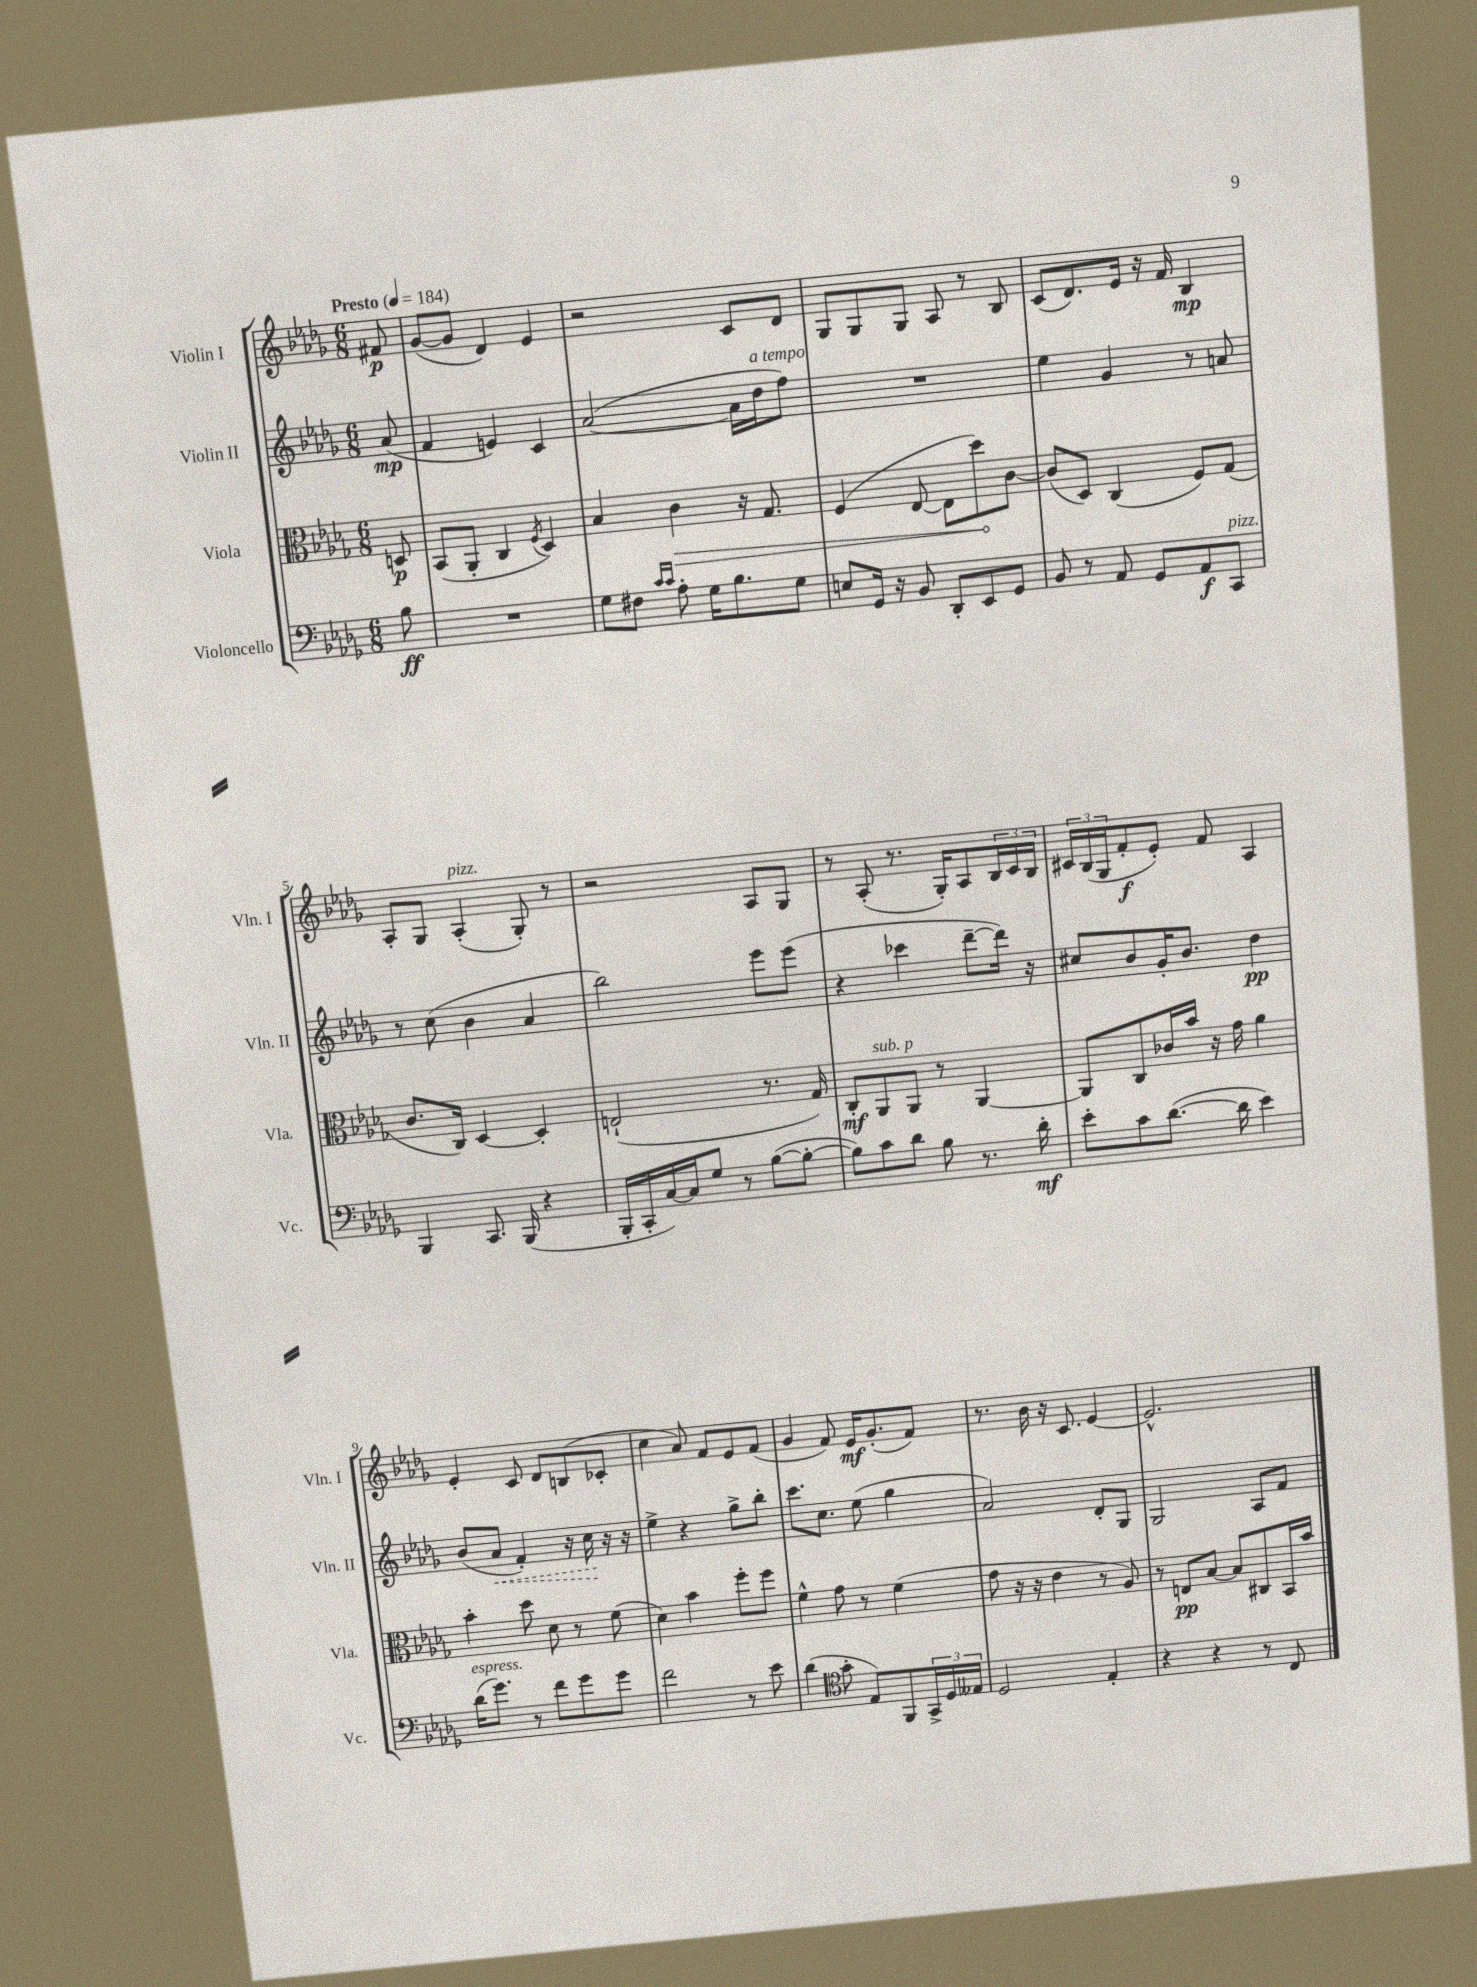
<<
\new StaffGroup <<
\new Staff = "s0" \with { instrumentName = "Violin I" shortInstrumentName = "Vln. I" } {
    \clef treble \key des \major \numericTimeSignature \time 6/8 \partial 8 \tempo "Presto" 4 = 184
    fis'8\p |
    ges'8~( ges'8 des'4) ees'4 |
    r2 c'8 des'8 |
    ges8 ges8 ges8 aes8 r8 bes8 |
    c'8( des'8.) ees'16 r16 f'16 bes4\mp |
    aes8-. ges8 aes4-.^\markup { \italic "pizz." }( ges8-.) r8 |
    r2 aes8 ges8 |
    r8 aes8-.( r8. ges16-.) aes8 \tuplet 3/2 { bes16 c'16 bes16 } |
    \tuplet 3/2 { cis'16 bes16( ges16 } f'8-.\f ees'8-.) f'8 aes4 |
    ees'4-. c'8 des'8 b8( ces'8-. |
    c''4 aes'8) f'8 ees'8 f'8( |
    ges'4 f'8) ees'16\mf ges'8.-.( f'8) |
    r8. bes'16 r16 c'8. ees'4~ |
    ees'2.-^ \bar "|." |
}
\new Staff = "s1" \with { instrumentName = "Violin II" shortInstrumentName = "Vln. II" } {
    \clef treble \key des \major \numericTimeSignature \time 6/8 \partial 8
    aes'8\mp( |
    f'4 e'4) c'4 |
    aes'2~( aes'16 des''16^\markup { \italic "a tempo" } f''8) |
    R2. |
    ees''4 ges'4 r8 a'8 |
    r8 c''8( bes'4 aes'4 |
    bes''2) ees'''8 ees'''8( |
    r4 ces'''4 des'''8~-- des'''16) r16 |
    cis''8 bes'8 ges'16-. bes'8. des''4\pp |
    bes'8( \once \override Hairpin.style = #'dashed-line aes'8\< f'4-.) r16 c''16\! r16 r16 |
    ees''4-> r4 ges''8-> bes''8-. |
    c'''8. c''8. ees''8( ges''4 |
    aes'2) des'8-. ges8 |
    ges2 aes8 f'8 \bar "|." |
}
\new Staff = "s2" \with { instrumentName = "Viola" shortInstrumentName = "Vla." } {
    \clef alto \key des \major \numericTimeSignature \time 6/8 \partial 8
    d8\p |
    bes,8( aes,8-. c4 \acciaccatura { f8 } des4) |
    bes4 \once \override Hairpin.circled-tip = ##t c'4\> r16 ges8. |
    f4( ees8~ ees8 des''8\!) c'8~ |
    c'8( des8) c4( f8) ges8( |
    c'8. c16) des4~ des4-. |
    e2-!( r8. ges16) |
    c8-.\mf aes,8^\markup { \italic "sub. p" } aes,8 r8 aes,4~ |
    aes,8 c8 ces'16 bes'16 r16 ges'16 aes'4 |
    bes'4-. des''8 des'8 r8 f'8( |
    des'4) bes'4 f''8-. f''8 |
    f'4-^ ges'8 r8 f'4( |
    ges'8 r16 r16 ees'4 r8 aes8) |
    r8 e8\pp bes8~ bes8 cis8 bes,16 bes'16 \bar "|." |
}
\new Staff = "s3" \with { instrumentName = "Violoncello" shortInstrumentName = "Vc." } {
    \clef bass \key des \major \numericTimeSignature \time 6/8 \partial 8
    bes8\ff |
    R2. |
    ges8 fis8 \grace { c'16 c'16 } aes8-. ges16 bes8. ges8 |
    e8 ges,16 r16 bes,8 des,8-. ees,8 ges,8 |
    bes,8 r8 aes,8 ges,8 aes,8\f c,8^\markup { \italic "pizz." } |
    bes,,4 c,8. bes,,16( r4 |
    bes,,16-. c,16-. c16~) c16 ges8 r8 bes8~( bes8~-. |
    bes8) c'8 des'8 bes8 r8. des'16-.\mf |
    ees'8-. c'8 des'8.~( des'16 ees'4) |
    des'16^\markup { \italic "espress." }( ges'8.) r8 f'8 ges'8 ges'8 |
    f'2 r8 ees'8 |
    des'4( \clef tenor ges'8-. ees8) f,8 \tuplet 3/2 { ges,16-> des16 eeses16 } |
    des2 ees4-. |
    r4 r4 r8 c8 \bar "|." |
}
>>
>>
